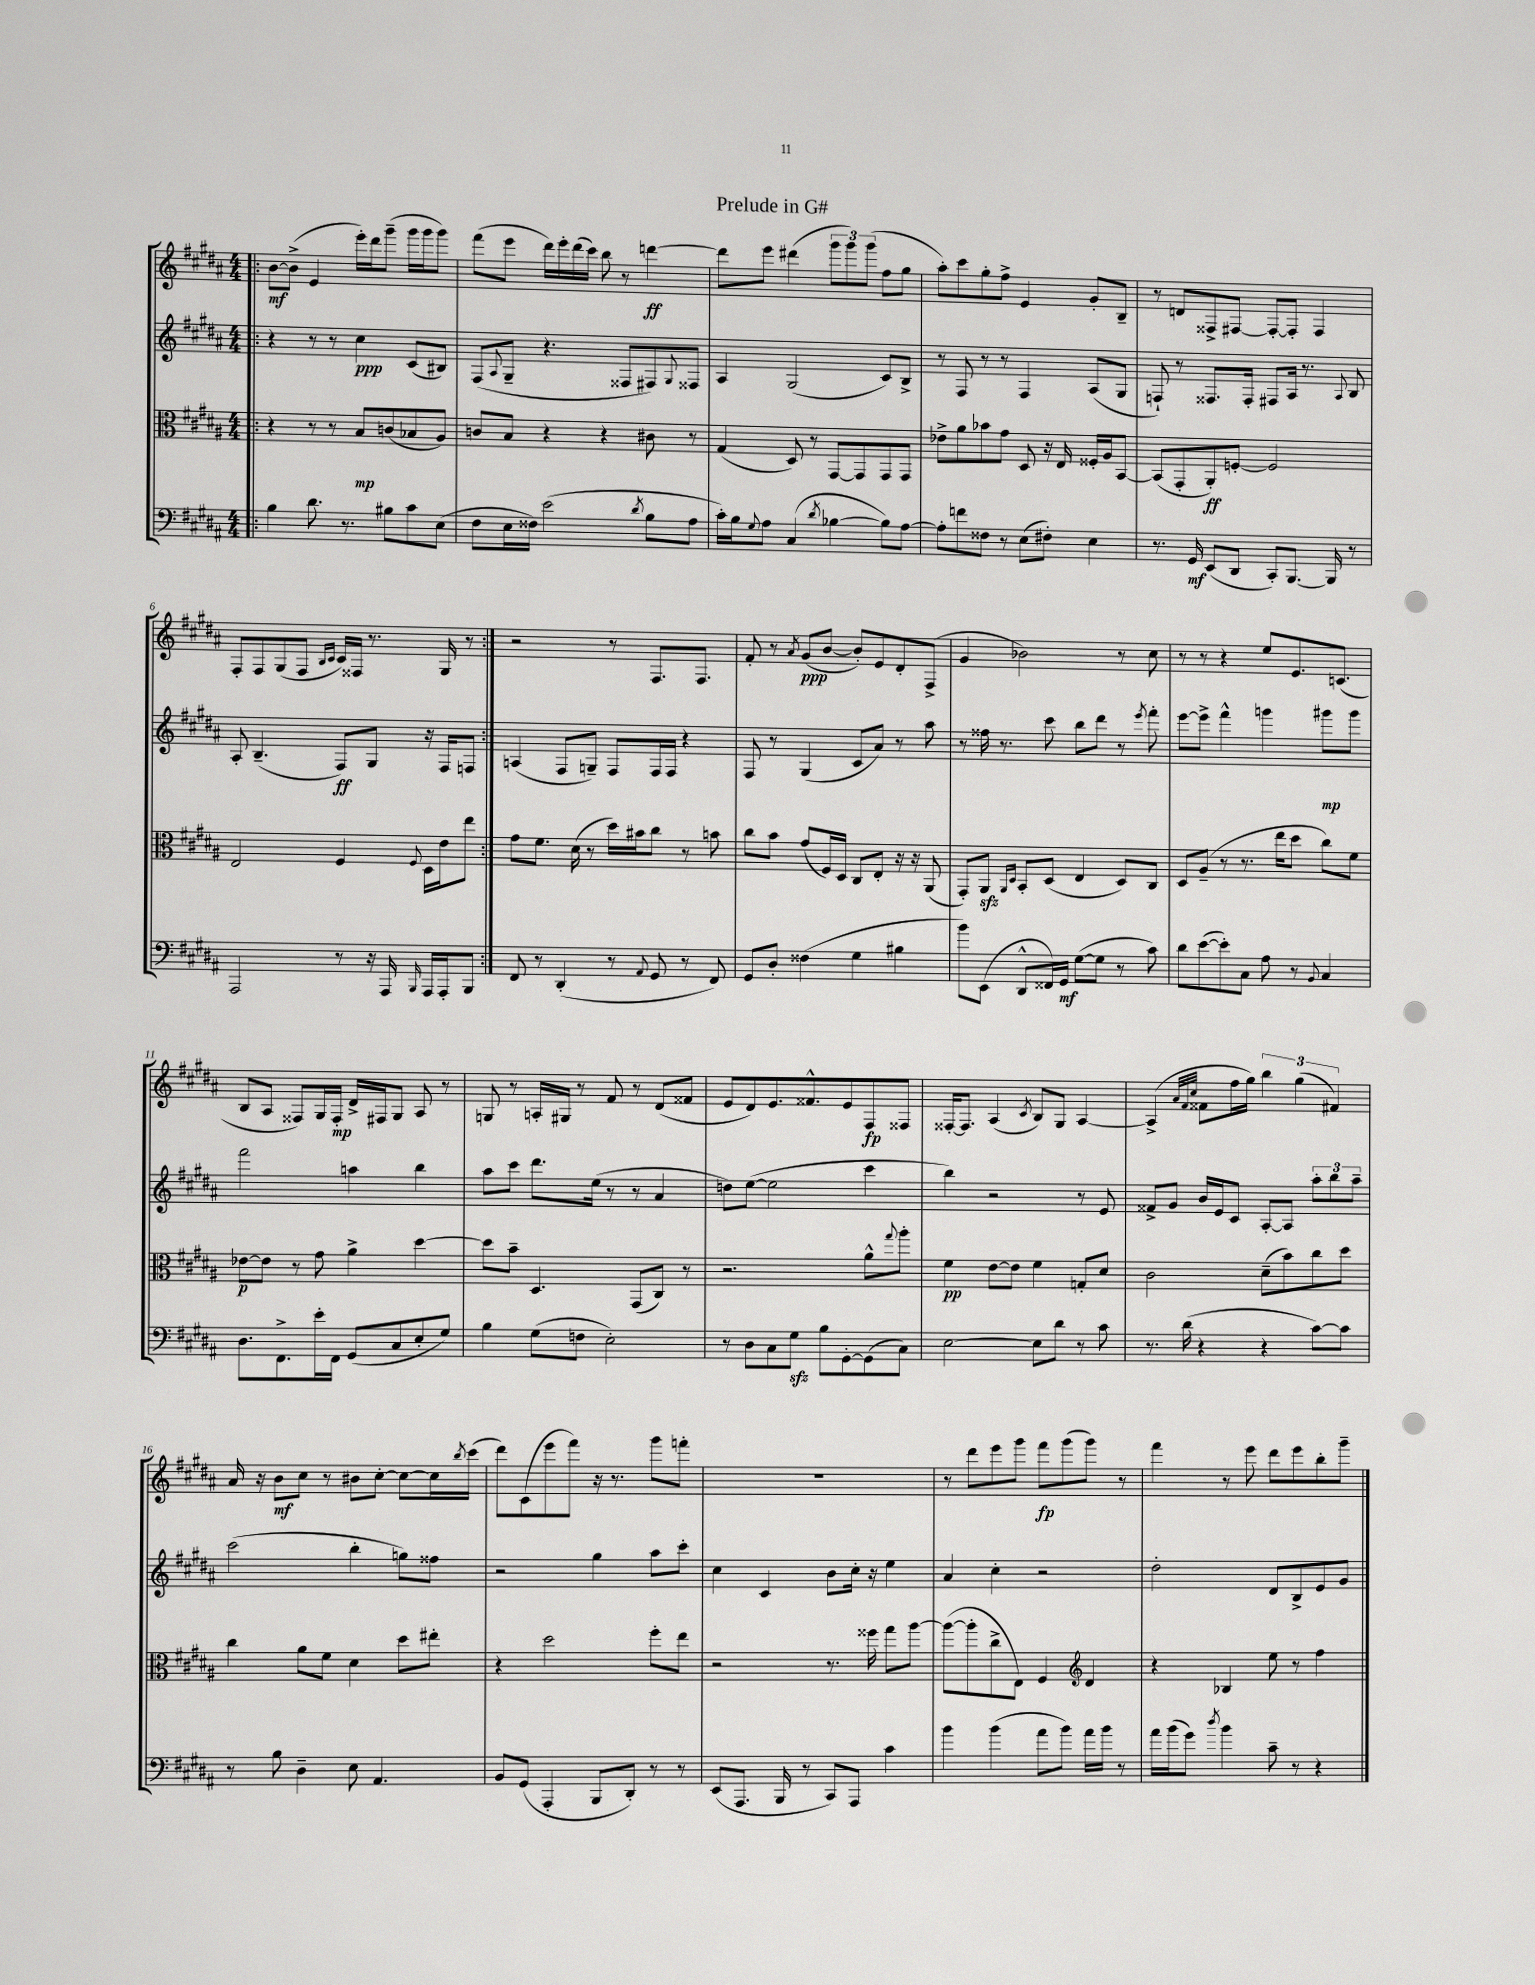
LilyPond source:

\header { title = "Prelude in G#" }
<<
\new StaffGroup <<
\new Staff = "s0" {
    \clef treble \key b \major \numericTimeSignature \time 4/4
    \repeat volta 2 { \bar ".|:" b'8~\mf b'8->( e'4 e'''16-.) dis'''16 gis'''8--( gis'''16 gis'''16 gis'''8) |
    fis'''8( e'''8 dis'''16) e'''16-. dis'''16( cis'''16) b''8 r8 d'''4~\ff |
    d'''8 e'''8 dis'''4( \tuplet 3/2 { gis'''8 gis'''8) gis'''8( } fis''8 gis''8 |
    ais''8-.) cis'''8 gis''8-. fis''8-> e'4 gis'8-. b8-- |
    r8 d'8 fisis8-> fis8~ fis8~-. fis8-. fis4 |
    fis8-. fis8 gis8( fis8 \grace { b16 cis'16 } cis'16) fisis16 r8. gis16 r8 | }
    r2 r8 fis8. fis8. |
    fis'8-. r8 \acciaccatura { ais'8 } gis'8\ppp( b'8~ b'8-.) e'8 dis'8-. fis8->( |
    gis'4 bes'2) r8 cis''8 |
    r8 r8 r4 e''8 e'8. c'8.( |
    b8 ais8 fisis8) gis16 fisis16-.\mp dis'16-> fis16 gis8 ais8 r8 |
    g8 r8 a16-. gis16 r8 fis'8 r8 dis'8( fisis'8 |
    e'8 dis'8) e'8. fisis'8.-^ e'8 fis8\fp fisis8 |
    fisis16~-. fisis8. ais4( \acciaccatura { cis'8 } b8) gis8 ais4~ |
    ais4->( \grace { ais'32 fis'32 cis''32 } fisis'8 fis''16 gis''16) \tuplet 3/2 { b''4 gis''4( fis'4) } |
    ais'16 r16 b'8\mf cis''8 r8 bis'8 cis''8~-. cis''8~ cis''16 \acciaccatura { b''8 } cis'''16( |
    dis'''8) cis'8( e'''8 fis'''8) r16 r8. gis'''8 f'''8-. |
    R1 |
    r8 dis'''8 e'''8 gis'''8 fis'''8\fp gis'''8( gis'''8) r8 |
    fis'''4 r8 e'''8 dis'''8 e'''8 b''8-. gis'''8-- \bar "|." |
}
\new Staff = "s1" {
    \clef treble \key b \major \numericTimeSignature \time 4/4
    \repeat volta 2 { \bar ".|:" r4 r8 r8 cis''4\ppp cis'8( bis8) |
    fis8( \appoggiatura { ais8 } gis8-- r4. fisis8 fis8) \appoggiatura { gis8 } fisis8 |
    ais4 gis2( cis'8) b8-> |
    r8 fis8 r8 r8 fis4 ais8( gis8 |
    f8-!) r8 fisis8. fisis16-. fis8 ais16 r8. \appoggiatura { ais8 } b8 |
    ais8-. b4.--( fis8\ff) gis8 r16 fis16 f8 | }
    a4( fis8 g8--) fis8 fis16 fis16 r4 |
    fis8 r8 gis4( cis'8 ais'8) r8 ais''8 |
    r8 fisis''16 r8. cis'''8 b''8 dis'''8 r8 \acciaccatura { e'''8 } fis'''8-. |
    e'''8~ e'''8-> fis'''4-^ g'''4 gis'''8\mp gis'''8 |
    fis'''2 a''4 b''4 |
    ais''8 cis'''8 dis'''8. e''16( r8 r8 ais'4 |
    d''8) e''8~( e''2 cis'''4 |
    b''4) r2 r8 e'8 |
    fisis'8-> gis'8 b'16 e'16 cis'8 ais8~-. ais8 \tuplet 3/2 { ais''8-. b''8 ais''8-- } |
    cis'''2( b''4-. g''8) fisis''8 |
    r2 gis''4 ais''8 cis'''8-. |
    cis''4 cis'4 b'8 cis''16-. r16 e''4 |
    ais'4 cis''4-. r2 |
    dis''2-. dis'8 b8-> e'8 gis'8 \bar "|." |
}
\new Staff = "s2" {
    \clef alto \key b \major \numericTimeSignature \time 4/4
    \repeat volta 2 { \bar ".|:" r4 r8 r8 b8\mp c'8( bes8 ais8) |
    c'8 b8 r4 r4 cis'8 r8 |
    gis4( dis8) r8 gis,8~ gis,8 gis,8 gis,8 |
    ees'8-> ais'8 bes'8 gis'8 dis8 r16 e16 fisis16-. ais16 b,8~ |
    b,8( gis,8-. ais,8-.\ff) f8~-. f2 |
    e2 fis4 \appoggiatura { fis8 } dis16 e'16 e''8 | }
    gis'8 fis'8. dis'16( r8 dis''16) bis'16 cis''8 r8 b'8 |
    cis''8 b'8 gis'8( fis16) dis16 cis8 e8-. r16 r16 ais,8( |
    gis,8-.) ais,8\sfz \grace { ais,16 dis16 } b,8-. dis8( e4 dis8) cis8 |
    dis8 ais8--( r8 r8. e''16 dis''8 cis''8) fis'8 |
    ees'8~\p ees'8 r8 gis'8 ais'4-> dis''4~ |
    dis''8 b'8-- dis4. gis,8( cis8) r8 |
    r2. ais'8-^ \appoggiatura { gis''8 } ais''8-. |
    fis'4\pp e'8~ e'8 fis'4 g8-. dis'8 |
    cis'2 dis'8--( b'8) cis''8 dis''8 |
    cis''4 ais'8 fis'8 dis'4 dis''8 eis''8-. |
    r4 dis''2 fis''8-. e''8 |
    r2 r8. fisis''16 gis''8 ais''8~ |
    ais''8~( ais''8-. cis''8-> e8) fis4 \clef treble dis'4 |
    r4 bes4 e''8 r8 fis''4 \bar "|." |
}
\new Staff = "s3" {
    \clef bass \key b \major \numericTimeSignature \time 4/4
    \repeat volta 2 { \bar ".|:" b4 dis'8. r8. bis8 cis'8 e8( |
    fis8 e16 fisis16) e'2( \acciaccatura { dis'8 } b8 ais8 |
    cis'16-.) b16 \appoggiatura { gis8 } ais8 cis4( \acciaccatura { dis'8 } bes4~ bes8) ais8~ |
    ais8-. f'8 fisis8 r8 e8( fis8-.) e4 |
    r8. gis,16\mf e,8( dis,8 cis,8-.) b,,8.~ b,,16 r8 |
    ais,,2 r8 r16 ais,,16 \grace { b,,16 } ais,,16 ais,,16-. b,,8 | }
    fis,8 r8 dis,4-.( r8 \appoggiatura { ais,8 } gis,8 r8 fis,8) |
    gis,8 dis8-. fisis4( gis4 bis4 |
    b'8) e,8( dis,8-^ fisis,16) gis,16\mf gis8~( gis8 r8 cis'8) |
    dis'8 e'8~( e'8-.) cis8 ais8 r8 \appoggiatura { b,8 } cis4 |
    dis8. fis,8.-> e'16-. fis,16 gis,8( cis8 e8-. gis8) |
    b4 gis8( f8 e2-.) |
    r8 dis8 cis8 gis8\sfz b8 gis,8~-. gis,8( cis8) |
    e2~ e8 dis'8 r8 cis'8 |
    r8. dis'16( r4 r4 cis'8~) cis'8 |
    r8 b8 dis4-- e8 ais,4. |
    b,8 gis,8( ais,,4-. b,,8 dis,8-.) r8 r8 |
    e,8( ais,,8. b,,16 r8 cis,8) ais,,8 cis'4 |
    b'4 b'4( ais'8 b'8) ais'16 b'16 r8 |
    ais'16 b'16( gis'8) \acciaccatura { dis''8 } b'4 cis'8-- r8 r4 \bar "|." |
}
>>
>>
